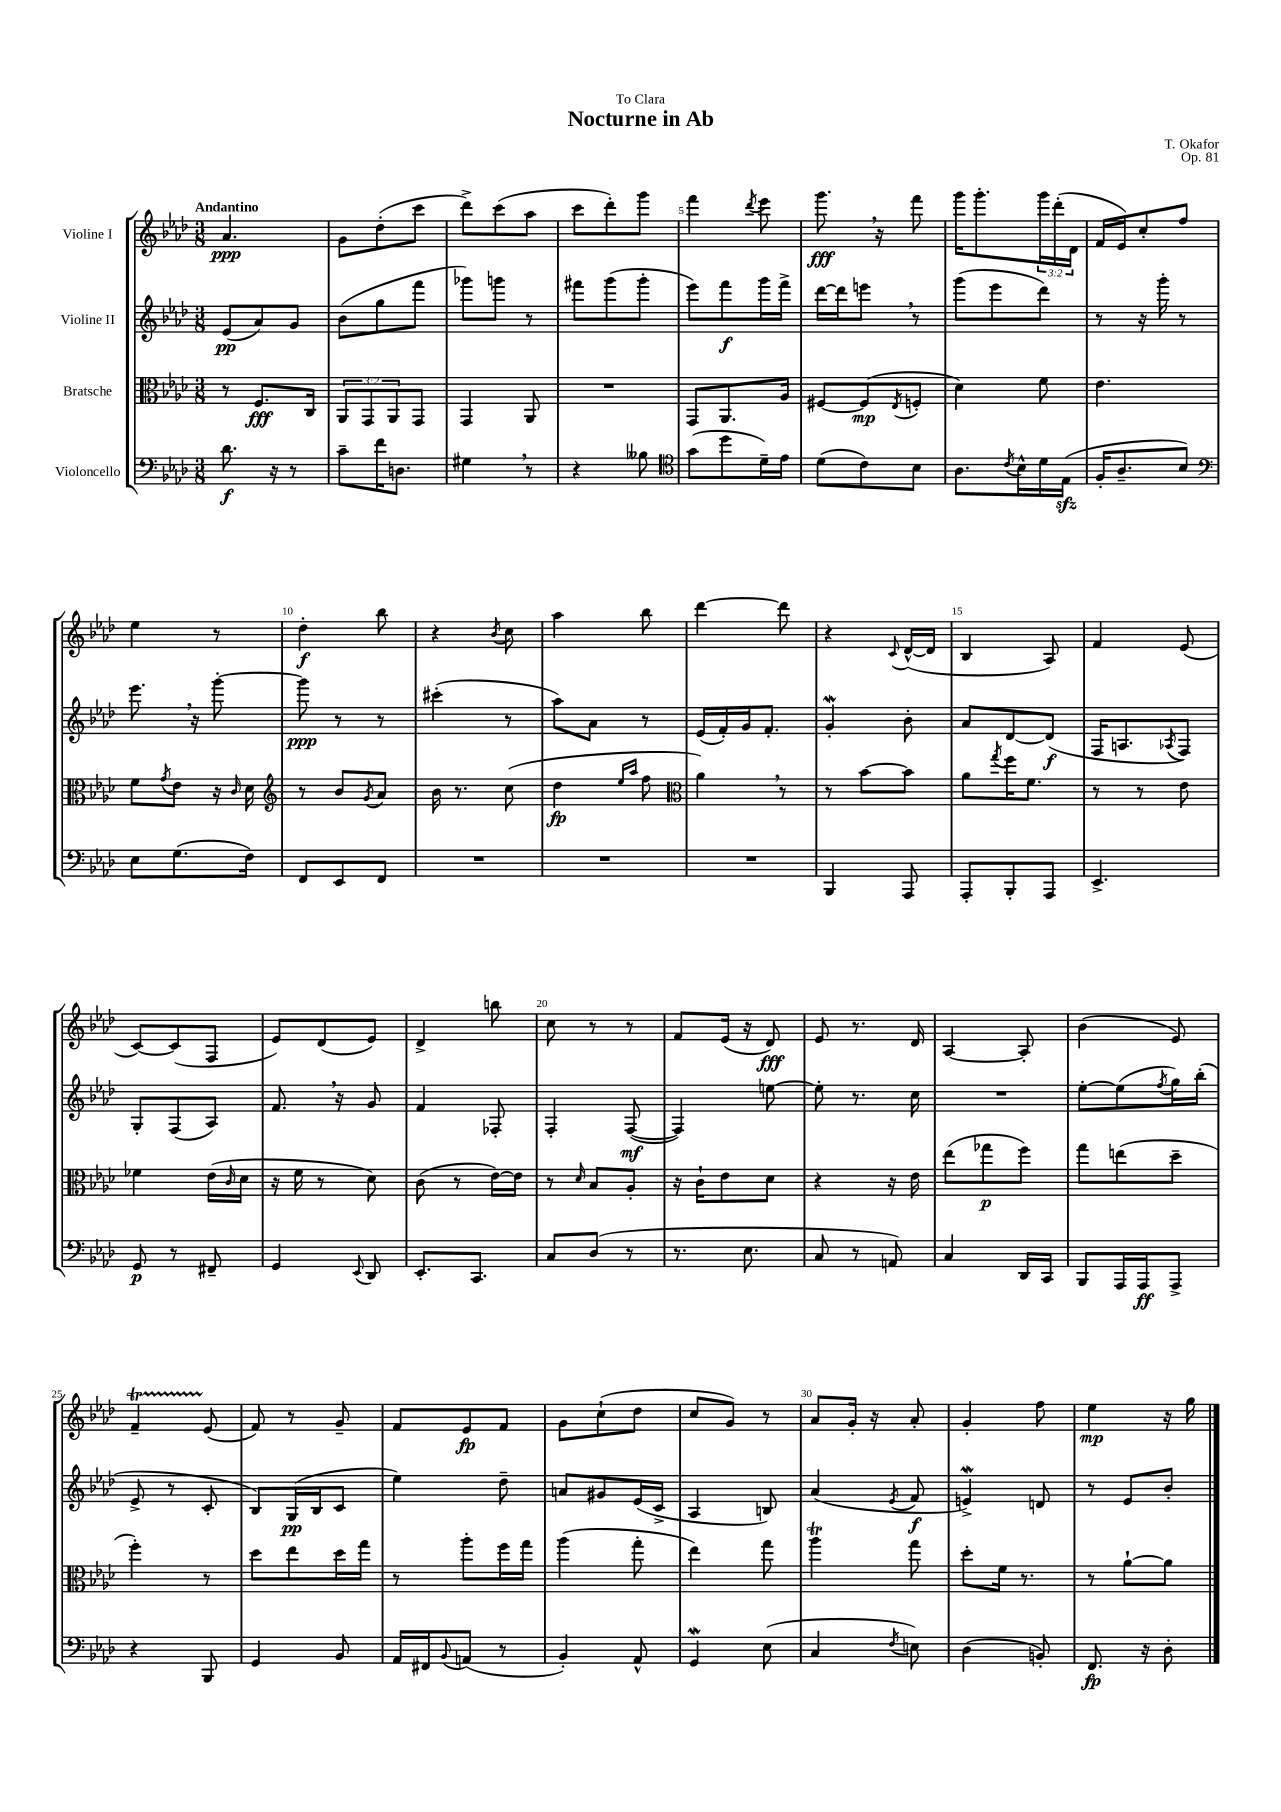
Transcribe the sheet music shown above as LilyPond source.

\header { title = "Nocturne in Ab" composer = "T. Okafor" dedication = "To Clara" opus = "Op. 81" }
<<
\new StaffGroup <<
\new Staff = "s0" \with { instrumentName = "Violine I" } {
    \clef treble \key aes \major \numericTimeSignature \time 3/8 \override Staff.TupletNumber.text = #tuplet-number::calc-fraction-text \tempo "Andantino"
    aes'4.\ppp |
    g'8 des''8-.( c'''8 |
    des'''8->) c'''8( aes''8 |
    c'''8 des'''8-.) g'''8 |
    f'''4 \acciaccatura { des'''8 } ees'''8 |
    g'''8.\fff \breathe r16 f'''8 |
    g'''16 g'''8.-. \tuplet 3/2 { g'''16 des'''16-.( des'16 } |
    f'16 ees'16) c''8-. f''8 |
    ees''4 r8 |
    des''4-.\f bes''8 |
    r4 \acciaccatura { bes'8 } c''8 |
    aes''4 bes''8 |
    des'''4~ des'''8 |
    r4 \appoggiatura { c'8 } des'16~-^( des'16 |
    bes4 aes8) |
    f'4 ees'8( |
    c'8~) c'8( f8 |
    ees'8) des'8( ees'8) |
    des'4-> b''8 |
    c''8 r8 r8 |
    f'8 ees'16( r16 des'8\fff) |
    ees'8 r8. des'16 |
    aes4~ aes8-. |
    bes'4( ees'8) |
    f'4--\startTrillSpan ees'8\stopTrillSpan( |
    f'8) r8 g'8-- |
    f'8 ees'8\fp f'8 |
    g'8 c''8-!( des''8 |
    c''8 g'8) r8 |
    aes'8 g'16-. r16 aes'8-. |
    g'4-. f''8 |
    ees''4\mp r16 g''16 \bar "|." |
}
\new Staff = "s1" \with { instrumentName = "Violine II" } {
    \clef treble \key aes \major \numericTimeSignature \time 3/8
    ees'8\pp( aes'8) g'8 |
    bes'8( g''8 f'''8 |
    ges'''8) g'''8 r8 |
    fis'''8 g'''8( g'''8-. |
    ees'''8) f'''8\f g'''16 f'''16-> |
    des'''16~ des'''16 e'''8 \breathe r8 |
    g'''8( ees'''8 des'''8) |
    r8 r16 g'''16-. r8 |
    ees'''8. \breathe r16 g'''8~-. |
    g'''8\ppp r8 r8 |
    cis'''4-.( r8 |
    aes''8) aes'8 r8 |
    ees'16( f'16-.) g'16 f'8.-. |
    g'4-.\mordent bes'8-. |
    aes'8 des'8~ des'8\f( |
    f16 a8. \acciaccatura { aes8 } f8) |
    g8-. f8( aes8) |
    f'8. \breathe r16 g'8 |
    f'4 fes8-. |
    f4-. f8~\mf( |
    f4) e''8~ |
    e''8-. r8. c''16 |
    R4. |
    ees''8~-. ees''8( \acciaccatura { f''8 } g''16) bes''16-.( |
    ees'8-> r8 c'8-. |
    bes8) g16\pp( bes16 c'8 |
    ees''4) des''8-- |
    a'8 gis'8 ees'16( c'16-> |
    aes4 b8) |
    aes'4( \acciaccatura { ees'8 } f'8\f |
    e'4->\mordent) d'8 |
    r8 ees'8 bes'8-. \bar "|." |
}
\new Staff = "s2" \with { instrumentName = "Bratsche" } {
    \clef alto \key aes \major \numericTimeSignature \time 3/8 \override Staff.TupletNumber.text = #tuplet-number::calc-fraction-text
    r8 f8.\fff c16 |
    \tuplet 3/2 { aes,8 g,8 aes,8 } g,8 |
    g,4 aes,8 |
    R4. |
    g,8 aes,8. aes16 |
    fis8~ fis8\mp( \acciaccatura { ees8 } f8-. |
    des'4) f'8 |
    ees'4. |
    f'8 \acciaccatura { g'8 } ees'8 r16 \grace { c'16 } des'16 |
    \clef treble r8 bes'8 \acciaccatura { g'8 } aes'8 |
    bes'16 r8. c''8( |
    des''4\fp \grace { ees''16 aes''16 } f''8 |
    \clef alto aes'4) \breathe r8 |
    r8 bes'8~ bes'8 |
    aes'8 \acciaccatura { g''8 } f''16 f'8. |
    r8 r8 ees'8 |
    fes'4 ees'16( \grace { c'16 } des'16 |
    r16 f'16 r8 des'8) |
    c'8( r8 ees'16~) ees'16 |
    r8 \grace { des'16 } bes8 aes8-. |
    r16 c'16-! ees'8 des'8 |
    r4 r16 ees'16 |
    ees''8( ges''8\p f''8) |
    g''8 e''8( des''8-- |
    f''4-.) r8 |
    des''8 ees''8 des''16 g''16 |
    r8 aes''8-. f''16 g''16 |
    aes''4( g''8-. |
    ees''4) g''8 |
    aes''4\trill g''8 |
    des''8-. f'16 r8. |
    r8 aes'8~-! aes'8 \bar "|." |
}
\new Staff = "s3" \with { instrumentName = "Violoncello" } {
    \clef bass \key aes \major \numericTimeSignature \time 3/8
    des'8.\f r16 r8 |
    c'8-- f'16 d8. |
    gis4 \breathe r8 |
    r4 beses8 |
    \clef tenor g'8( des''8 des'16--) ees'16 |
    des'8( c'8) bes8 |
    aes8. \acciaccatura { c'8 } bes16-^ des'16 ees16\sfz( |
    f16-. aes8.-- bes8) |
    \clef bass ees8 g8.( f16) |
    f,8 ees,8 f,8 |
    R4. |
    R4. |
    R4. |
    bes,,4 aes,,8 |
    aes,,8-. bes,,8-. aes,,8 |
    ees,4.-> |
    g,8\p r8 fis,8-- |
    g,4 \appoggiatura { ees,8 } des,8 |
    ees,8.-. c,8. |
    c8 des8( r8 |
    r8. ees8. |
    c8 r8 a,8) |
    c4 des,16 c,16 |
    bes,,8 aes,,16 aes,,16\ff aes,,8-> |
    r4 bes,,8 |
    g,4 bes,8 |
    aes,16 fis,16 \appoggiatura { bes,8 } a,8( r8 |
    bes,4-.) aes,8-^ |
    g,4\mordent ees8( |
    c4 \acciaccatura { f8 } e8) |
    des4( b,8-.) |
    f,8.\fp r16 des8-. \bar "|." |
}
>>
>>
\layout { \context { \Score \override BarNumber.break-visibility = ##(#f #t #t) barNumberVisibility = #(every-nth-bar-number-visible 5) } }
